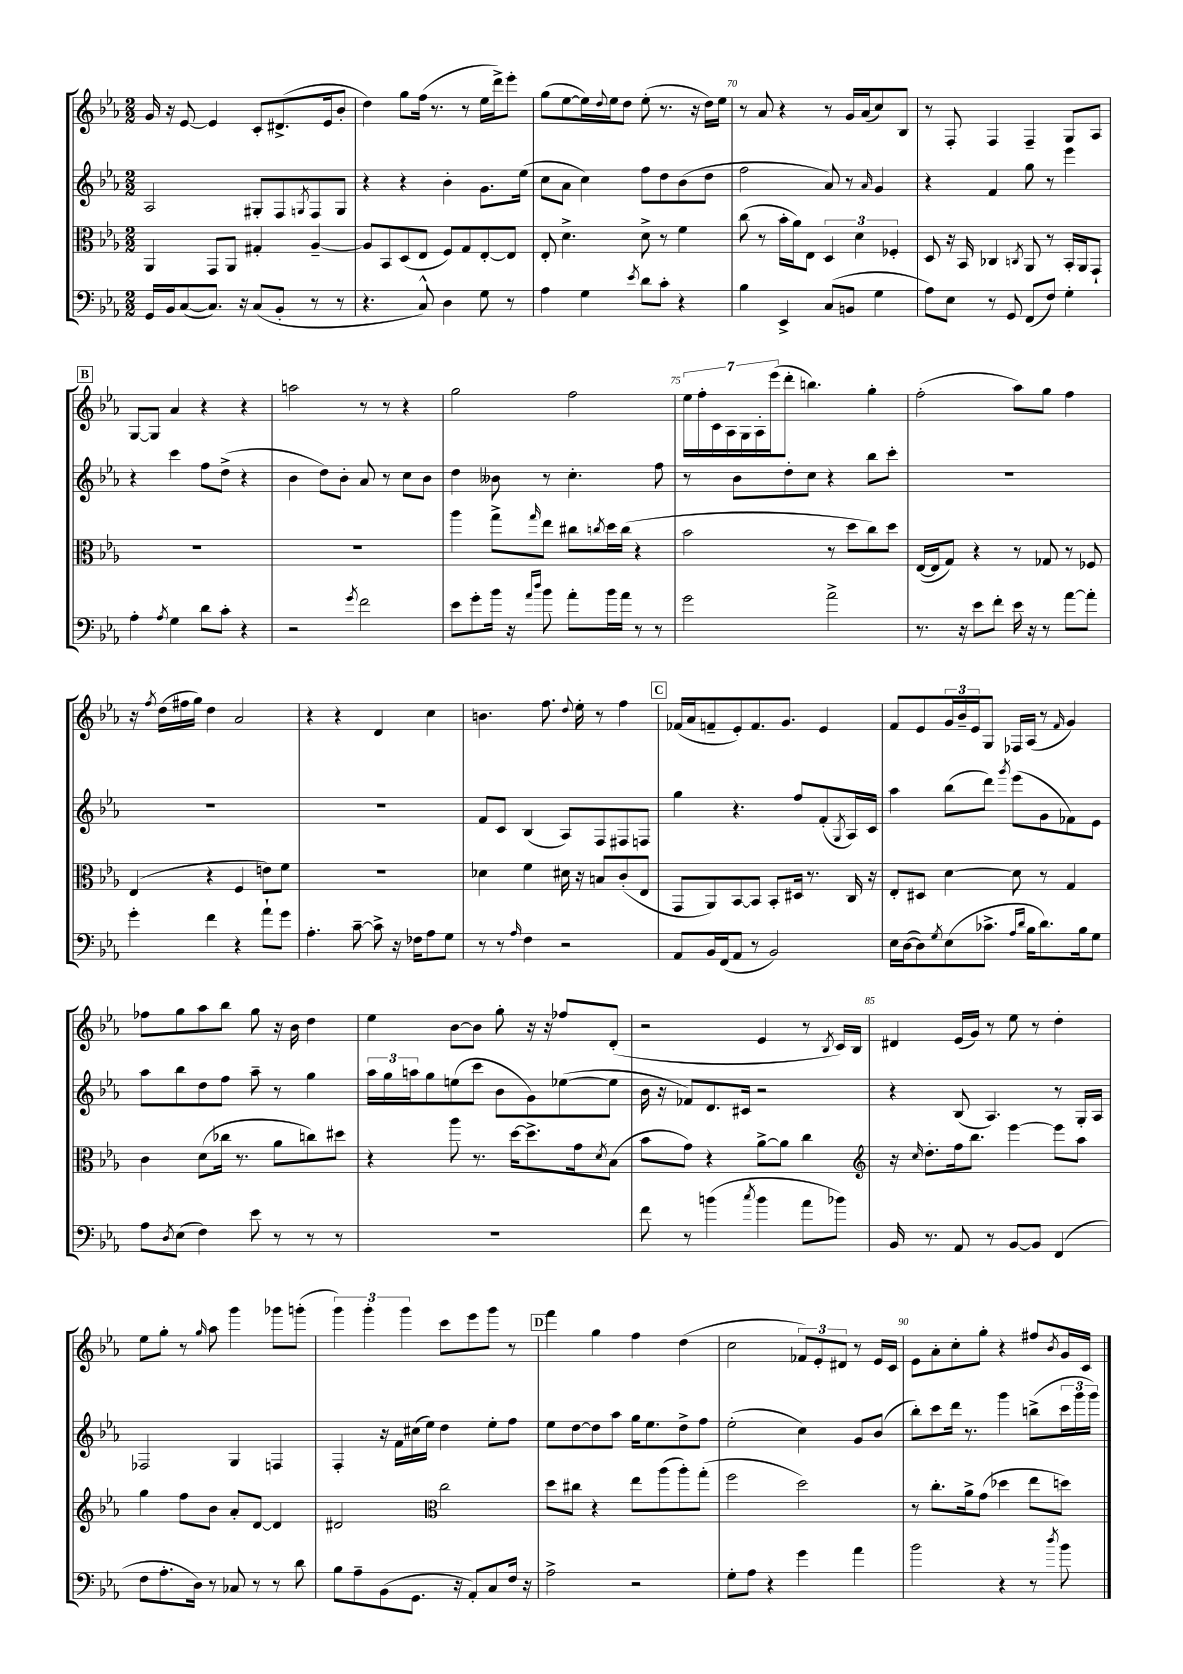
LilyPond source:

<<
\new StaffGroup <<
\new Staff = "s0" {
    \clef treble \key ees \major \numericTimeSignature \time 2/2
    g'16 r16 ees'8~ ees'4 c'8-. dis'8.->( ees'16 bes'8-. |
    d''4) g''8 f''16( r8. r8 ees''16 d'''16->) ees'''8-. |
    g''8( ees''8~ ees''16) \appoggiatura { d''8 } ees''16 d''8 ees''8-.( r8. r16 d''16) ees''16 |
    r8 aes'8 r4 r8 g'16 aes'16( c''8) bes8 |
    r8 f8-. f4 f4-- g8 aes8 |
    \mark \markup { \box "B" } g8~ g8 aes'4 r4 r4 |
    a''2 r8 r8 r4 |
    g''2 f''2 |
    \tuplet 7/4 { ees''16 f''16-. c'16 aes16 g16 aes16-. ees'''16( } d'''8-. b''4.) g''4-. |
    f''2-.( aes''8) g''8 f''4 |
    r16 \acciaccatura { f''8 } d''16( fis''16 g''16) d''4 aes'2 |
    r4 r4 d'4 c''4 |
    b'4. f''8. \appoggiatura { d''8 } ees''16-. r8 f''4 |
    \mark \markup { \box "C" } fes'16( aes'16 f'8-- ees'8-.) f'8. g'8. ees'4 |
    f'8 ees'8 \tuplet 3/2 { g'16 bes'16-- ees'16 } g8 fes16 aes16( r8 \grace { f'16 } g'4) |
    fes''8 g''8 aes''8 bes''8 g''8 r16 bes'16 d''4 |
    ees''4 bes'8~ bes'8 g''8-. r16 r16 fes''8 d'8-.( |
    r2 ees'4 r8 \acciaccatura { bes8 } c'16) bes16 |
    dis'4 ees'16( g'16) r8 ees''8 r8 d''4-. |
    ees''8 g''8-. r8 \grace { g''16 } aes''8 g'''4 ges'''8 g'''8-.( |
    \tuplet 3/2 { g'''4) g'''4-. g'''4 } c'''8 ees'''8 g'''8 r8 |
    \mark \markup { \box "D" } f'''4 g''4 f''4 d''4( |
    c''2 \tuplet 3/2 { fes'8) ees'8-. dis'8 } r8 ees'16 c'16 |
    ees'8 aes'8-. c''8-. g''8-. r4 fis''8 \acciaccatura { bes'8 } g'16 c'16 \bar "|." |
}
\new Staff = "s1" {
    \clef treble \key ees \major \numericTimeSignature \time 2/2
    aes2 gis8-. f8 \acciaccatura { g8 } f8 g8 |
    r4 r4 bes'4-. g'8. ees''16( |
    c''8 aes'8 c''4) f''8 d''8 bes'8( d''8 |
    f''2 aes'8) r8 \grace { aes'16 } g'4 |
    r4 f'4 g''8 r8 ees'''4 |
    \mark \markup { \box "B" } r4 c'''4 f''8 d''8->( r4 |
    bes'4 d''8) bes'8-. aes'8 r8 c''8 bes'8 |
    d''4 beses'8 r8 c''4.-. f''8 |
    r8 bes'8 d''8-. c''8 r4 bes''8 c'''8-. |
    R1 |
    R1 |
    R1 |
    f'8 c'8 bes4( aes8) f8 fis8 f8 |
    \mark \markup { \box "C" } g''4 r4. f''8 f'8-.( \acciaccatura { g8 } aes16) c'16 |
    aes''4 bes''8( d'''8) \acciaccatura { g'''8 } ees'''8( g'8 fes'8) ees'8 |
    aes''8 bes''8 d''8 f''8 aes''8-- r8 g''4 |
    \tuplet 3/2 { aes''16 g''16 a''16 } g''8 e''8( c'''8 bes'8 g'8) ees''8~( ees''8 |
    bes'16 r16 fes'8) d'8. cis'16 r2 |
    r4 bes8( aes4.) r8 g16-. aes16 |
    fes2 g4 f4 |
    f4-. r16 f'16 cis''16( ees''16) d''4 ees''8-. f''8 |
    \mark \markup { \box "D" } ees''8 d''8~ d''8 aes''8 g''16 ees''8. d''8-> f''8 |
    ees''2-.( c''4) g'8 bes'8( |
    bes''8-.) c'''8 d'''16 r8. g'''4 b''8->( \tuplet 3/2 { c'''16 g'''16 g'''16) } \bar "|." |
}
\new Staff = "s2" {
    \clef alto \key ees \major \numericTimeSignature \time 2/2
    aes,4 g,8 aes,8 gis4-. aes4~-- |
    aes8 bes,8 d8( ees8 f8) g8 ees8~-. ees8 |
    ees8-. d'4.-> d'8-> r8 f'4 |
    c''8( r8 bes'16-. aes'16) ees8 \tuplet 3/2 { d4 d'4 fes4-. } |
    d8 r16 bes,16 ces4 \acciaccatura { c8 } aes,8 r8 bes,16-. aes,16 g,8-! |
    \mark \markup { \box "B" } R1 |
    R1 |
    aes''4 g''8-> \grace { g''16 } ees''8 cis''8 \acciaccatura { c''8 } d''16 c''16( r4 |
    bes'2 r8 d''8 c''8) d''8 |
    ees16~( ees16 g8) r4 r8 ges8 r8 fes8 |
    ees4( r4 f4 e'8) f'8 |
    R1 |
    des'4 f'4 dis'16 r16 b8 c'8-.( ees8 |
    \mark \markup { \box "C" } g,8 aes,8) bes,8~ bes,8 bes,8-. dis16 r8. c16 r16 |
    ees8-. dis8 d'4~ d'8 r8 g4 |
    c'4 d'8( ces''16 r8. aes'8 c''8) dis''8 |
    r4 aes''8 r8. d''16~ d''8.-> g'16 \acciaccatura { d'8 } bes8( |
    bes'8 g'8) r4 aes'8~-> aes'8 c''4 |
    \clef treble r16 \grace { c''16 } d''8.-. f''16 bes''8. ees'''4~ ees'''8 aes''8 |
    g''4 f''8 bes'8 aes'8-. d'8~ d'4 |
    dis'2 \clef alto c''2 |
    \mark \markup { \box "D" } d''8 cis''8 r4 ees''8 aes''8( aes''8-.) g''8-.( |
    f''2 d''2) |
    r8 c''8.-. aes'16-> g'8( des''4 ees''8 d''8) \bar "|." |
}
\new Staff = "s3" {
    \clef bass \key ees \major \numericTimeSignature \time 2/2
    g,16 bes,16 c8~( c8.) r16 c8( bes,8-. r8 r8 |
    r4. c8-^) d4 g8 r8 |
    aes4 g4 \acciaccatura { ees'8 } d'8 c'8-. r4 |
    bes4 ees,4-> c8( b,8 g4 |
    aes8) ees8 r8 g,8 f,8( f8) g4-. |
    \mark \markup { \box "B" } aes4-. \acciaccatura { aes8 } g4 d'8 c'8-. r4 |
    r2 \acciaccatura { g'8 } f'2 |
    ees'8 g'8-. bes'16 r16 \grace { aes'16 d''16 } bes'8 aes'8-. bes'16 aes'16 r8 r8 |
    g'2 aes'2-> |
    r8. r16 ees'8 f'8-. ees'16 r16 r8 aes'8~ aes'8-. |
    g'4-. f'4 r4 aes'8-! g'8 |
    aes4.-. c'8~-- c'8-> r16 fes16 aes8 g8 |
    r8 r8 \grace { aes16 } f4 r2 |
    \mark \markup { \box "C" } aes,8 bes,16 f,16( aes,8 r8 bes,2) |
    ees16 d16~( d8) \acciaccatura { g8 } ees8( ces'8.-> \grace { aes16 d'16 } bes16 d'8.) bes16 g8 |
    aes8 \acciaccatura { d8 } ees8( f4) ees'8 r8 r8 r8 |
    R1 |
    f'8 r8 b'4( \acciaccatura { c''8 } b'4 aes'8 bes'8) |
    bes,16 r8. aes,8 r8 bes,8~ bes,8 f,4( |
    f8 aes8.-. d16) r8 ces8 r8 r8 d'8 |
    bes8 aes8-- bes,8( g,8. r16 aes,8-.) c8 f16 r16 |
    \mark \markup { \box "D" } aes2-> r2 |
    g8-. aes8 r4 g'4 aes'4 |
    bes'2 r4 r8 \acciaccatura { d''8 } bes'8 \bar "|." |
}
>>
>>
\layout { \context { \Score currentBarNumber = #67 \override BarNumber.break-visibility = ##(#f #t #t) barNumberVisibility = #(every-nth-bar-number-visible 5) } }
